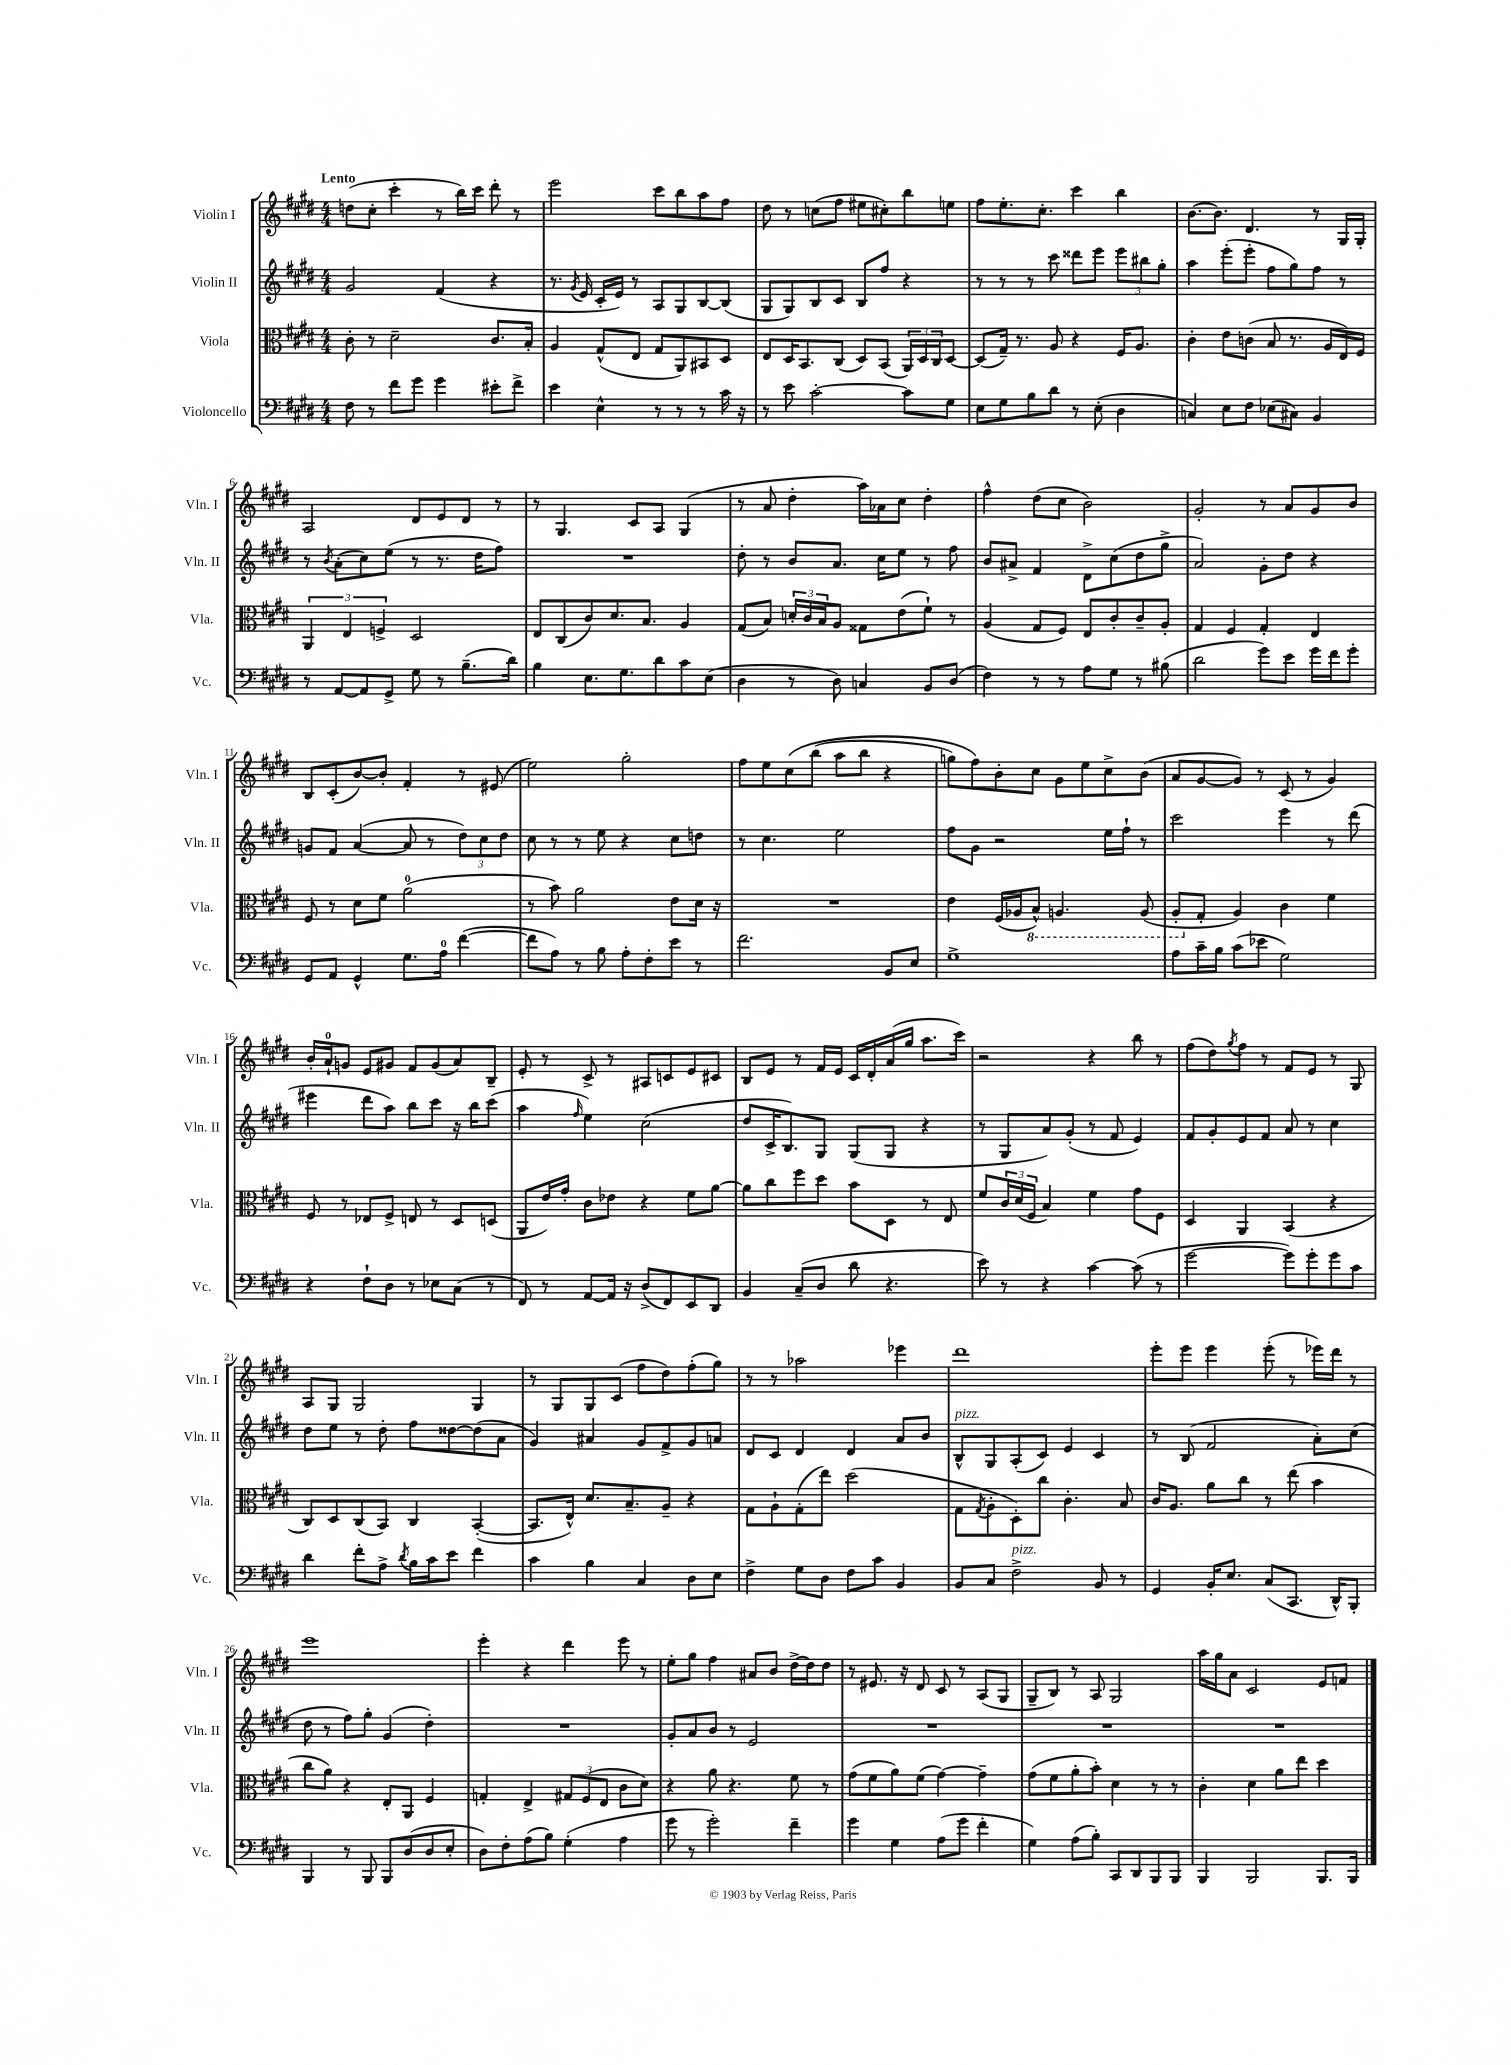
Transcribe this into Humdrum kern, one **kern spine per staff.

**kern	**kern	**kern	**kern
*staff4	*staff3	*staff2	*staff1
*clefF4	*clefC3	*clefG2	*clefG2
*k[f#c#g#d#]	*k[f#c#g#d#]	*k[f#c#g#d#]	*k[f#c#g#d#]
*M4/4	*M4/4	*M4/4	*M4/4
8F#\	8c#'\	2g#/	(8dd\L
8r	8r	.	8cc#'\J
8f#\L	2d#~\	.	4ccc#'\
8g#\J	.	.	.
4g#\	.	(4f#/	8r
.	.	.	16bb\LL)
.	.	.	16ccc#\JJ
8e#'\L	8.c#/L	4r	8ddd#'\
8f#^\J	.	.	8r
.	16B'/Jk	.	.
=	=	=	=
4e\	4A/	8.r	2eee\
.	.	8qg#/	.
.	.	16e/	.
4E^^\	(8G#^^/L	16c#'/LL	.
.	.	16e/JJ)	.
.	8E/J	8r	.
8r	8G#/L	8A/L	8ccc#\L
8r	8AA/)	8G#/	8bb\
8r	8BB#/	[8B/	8aa\
16c#\	8D#/J	(8B/]J	8ff#\J
16r	.	.	.
=	=	=	=
8r	8E/L	8G#/L	8dd#\
8e\	16D#/K	8G#/)	8r
.	8.BB/	.	.
[2c#'\	.	8B/	(8cc\L
.	(8C#/J	8c#/J	8ff#\J
.	8D#/L)	8B/L	8ee#\L
.	(8BB/J	8ff#/J	8cc#'\)
8c#\]L	24AA/LL)	4r	8bb\
.	24D#/	.	.
.	24C#/J	.	.
8G#\J	[8D#/J	.	8ee\J
=	=	=	=
8E\L	(8D#/]L	8r	8ff#\L
8G#\	16G#~/Jk)	8r	8.ee'\
.	8.r	.	.
8B\	.	8r	.
.	.	.	8.cc#'\J
8d#\J	8A/	8ccc#\	.
8r	4r	8ddd##\L	4ccc#\
(8E'\	.	8eee\J	.
4D#\	16F#/LK	12eee\L	4bb\
.	8.A/J	.	.
.	.	12bb#\	.
.	.	12gg#'\J	.
=	=	=	=
4C/)	4c#'\	4aa\	[8.b\L
.	.	.	8.b\]J
8E\L	8e\L	(8eee'\L	.
8F#\J	(8c\J	8eee'\J	4.d#/
(8E-\L	8B/	8ff#\L	.
8C#\J)	8.r	8gg#\)	.
4BB/	.	8ff#\J	8r
.	16A/LL	.	.
.	16E/)	8r	16G#/LL
.	16F#/JJ	.	16G#'/JJ
=	=	=	=
8r	6AA/	8r	2A/
.	.	8qb/	.
[8AA/L	.	(8a'\L	.
.	6E/	.	.
8AA/]	.	8cc#\)	.
.	6F^/	.	.
8GG#^/J	.	(8ee\J	.
8G#\	2D#/	8r	8d#/L
8r	.	8.r	8e/
(8.B~\L	.	.	8d#/J
.	.	16dd#\LK	.
.	.	8ff#\J)	8r
16d#\Jk)	.	.	.
=	=	=	=
4B\	8E/L	1r	8r
.	(8C#/	.	4.G#/
8.E\L	8c#/)	.	.
.	8.d#/	.	.
8.G#\	.	.	.
.	.	.	8c#/L
.	8.B/J	.	.
8d#\	.	.	8A/J
8c#\	4A/	.	(4G#/
(8E\J	.	.	.
=	=	=	=
4D#\	(8G#/L	8dd#'\	8r
.	8B/J)	8r	8a/
8r	24d'/LL	8b/L	4dd#'\
.	24c#/	.	.
.	24B/J	.	.
8D#\)	8A/J	8.a/J	.
4C/	8G##\L	.	16aa\LL)
.	.	16cc#\LK	16a-\J
.	(8e\	8ee\J	8cc#\J
8BB/L	8f#`\J)	8r	4dd#'\
(8D#/J	8r	8ff#\	.
=	=	=	=
4F#\)	(4A/	8b/L	4ff#^^\
.	.	8a#^/J	.
8r	8G#/L	4f#/	(8dd#\L
8r	8F#/J)	.	8cc#\J
8A\L	8E/L	8d#^\L	2b\)
8G#\J	8c#'/	(8cc#\	.
8r	8c#~/	8dd#\	.
(8B#\	8A'/J	8gg#^\J	.
=	=	=	=
2d#\	4G#/	2a/)	2g#'/
.	4F#/	.	.
8g#\L)	4G#'/	8g#'\L	8r
8e\J	.	8dd#\J	8a/L
16g#\LL	4E/	4r	8g#/
16f#\J	.	.	.
8g#'\J	.	.	8b/J
=	=	=	=
8GG#/L	8F#/	8g/L	8B/L
8AA/J	8r	8f#/J	(8c#'/
4GG#^^/	8d#\L	([4a/	[8b/)
.	8f#\J	.	8b'/]J
8.G#\L	(2a\	8a/]	4f#'/
.	.	8r	.
16A\Jk	.	.	.
([4f#\	.	12dd#\L)	8r
.	.	12cc#\	.
.	.	.	(8e#/
.	.	12dd#\J	.
=	=	=	=
8f#\]L	8r	8cc#\	2ee\)
8A\J)	8b\)	8r	.
8r	2a\	8r	.
8B\	.	8ee\	.
8A'\L	.	4r	2gg#'\
8F#'\	.	.	.
8e\J	8e\L	8cc#\L	.
8r	16d#\Jk	8dd\J	.
.	16r	.	.
=	=	=	=
2.f#\	1r	8r	8ff#\L
.	.	4.cc#\	8ee\
.	.	.	&(8cc#\
.	.	.	(8bb\J
.	.	2ee\	8aa\L
.	.	.	8bb\J
8BB/L	.	.	4r
8E/J	.	.	.
=	=	=	=
1G#^	4e\	8ff#\L	8gg\L)
.	.	8g#\J	8ff#\&)
.	(16F#/LL	2r	8b'\
.	16A-/J	.	.
.	8BB^^/J)	.	8cc#\J
.	4.AA/	.	8g#\L
.	.	.	8ee\
.	.	16ee\LL	8cc#^\
.	.	16ff#`\JJ	.
.	(8AA/	8r	(8b\J
=	=	=	=
8A\L	8AA'/L	2ccc#\	8a/L
16c#~\L	8G#'/J	.	[8g#/
16B\JJ	.	.	.
(8c#\L	4A/)	.	8g#/]J)
8e-\J	.	.	8r
2G#\)	4c#\	4eee\	(8c#/
.	.	.	8r
.	4f#\	8r	4g#/)
.	.	(8ddd#\	.
=	=	=	=
4r	8F#/	4eee#\	16b'/LL
.	.	.	16a`/J
.	8r	.	8g/J
8F#`\L	8E-/L	8ddd#\L	8e/L
8D#\J	8F#^/J	8aa\J)	8g#/J
8r	8E/	8bb\L	8f#/L
8E-\L	8r	8ccc#\J	(8g#/
(8C#\J	8D#/L	16r	8a/)
.	.	16bb\LK	.
8r	(8D/J	(8ccc#\J	8B~/J
=	=	=	=
8FF#/)	8AA/L	4aa\	8e'/
8r	16e/L)	.	8r
.	16g#'/JJ	.	.
.	.	16qqff#/	.
[8AA/L	8c#\L	4ee\)	8c#^/
16AA/]Jk	8e-\J	.	8r
16r	.	.	.
(8D#^/L	4r	(2cc#\	8A#/L
8FF#/)	.	.	8c/
8EE/	8f#\L	.	8e/
8DD#/J	[8a\J	.	8c#/J
=	=	=	=
4BB/	8a\]L	8dd#/L	8B/L
.	8cc#\	16c#^/K	8e/J
.	.	8.B/)	.
(8C#~/L	8ff#\	.	8r
8D#/J	8dd#\J	8G#/J	16f#/LL
.	.	.	16e/JJ
8d#\	8b\L	(8G#/L	16c#/LL
.	.	.	16d#'/
4.r	8D#\J	8G#/J	(16a/
.	.	.	16gg#/JJ
.	8r	4r	8.aa\L
.	8E/	.	.
.	.	.	16ccc#\Jk)
=	=	=	=
8e\)	8f#/L	8r	2r
8r	24c#/L	8G#/L	.
.	(24d#/	.	.
.	24F#/JJ	.	.
4r	4B/)	8a/)	.
.	.	(8g#'/J	.
[4c#\	4f#\	8r	4r
.	.	8f#/	.
(8c#\]	8g#\L	4e/)	8bb\
8r	8F#\J	.	8r
=	=	=	=
[2g#\	4D#/	8f#/L	(8ff#\L
.	.	8g#'/	8dd#\)
.	.	.	8qgg#/
.	4AA/	8e/	8ff#\J
.	.	8f#/J	8r
8g#\]L)	(4BB/	8a/	8f#/L
8g#'\	.	8r	8e/J
8g#\	4r	4cc#\	8r
8c#\J	.	.	8G#/
=	=	=	=
4d#\	8C#/L)	8dd#\L	8A/L
.	8D#/	8ee\J	8G#/J
8f#'\L	(8C#/	8r	2G#/
8A^\J	8BB/J)	8dd#'\	.
8qd#/	.	.	.
16B\LL	4C#/	8ff#\L	.
16c#\J	.	.	.
8e\J	.	[8dd##\	.
4f#\	([4BB'/	(8dd##\]	4G#/
.	.	8a\J	.
=	=	=	=
4c#\	8.BB/]L	4g#/)	8r
.	.	.	8G#/L
.	16E^^/Jk)	.	.
4B\	8.d#/L	4a#/	8G#/
.	.	.	(8c#/J
.	8.B~/	.	.
4C#/	.	8g#/L	8ff#\L
.	8A~/J	8f#^/	8dd#\)
8D#\L	4r	8g#/	(8ff#'\
8E\J	.	8a/J	8gg#\J)
=	=	=	=
4F#^\	8G#\L	8d#/L	8r
.	8A`\	8c#/J	8r
8G#\L	(8G#'\	4d#/	2aa-\
8D#\J	8ee\J)	.	.
8F#\L	(2dd#\	4d#/	.
8c#\J	.	.	.
4BB/	.	8a/L	4eee-\
.	.	8b/J	.
=	=	=	=
8BB/L	8G#\L	8B^^/L	1ddd#
.	8qG#/	.	.
8C#/J	8A'\	8G#/	.
2F#^\	8D#'\)	(8A'/	.
.	8cc#\J	8c#/J)	.
.	4.c#'\	4e/	.
8BB/	.	4c#/	.
8r	8B/	.	.
=	=	=	=
4GG#/	16c#/LK	8r	8eee'\L
.	8.A/J	.	.
.	.	(8B/	8eee\J
16BB'/LK	8a\L	2f#/	4eee\
8.E/J	.	.	.
.	8cc#\J	.	.
(8C#/L	8r	.	(8eee'\
8.CC#/J	(8ee\	.	8r
.	4b\	8a'\L)	16eee-\LL)
16DD#^^/LK)	.	.	16ddd#\JJ
8BBB'/J	.	(8cc#\J	8r
=	=	=	=
4BBB/	8cc#\L	8dd#\	1eee
.	8a\J)	8r	.
8r	4r	8ff#\L)	.
8BBB/	.	8gg#'\J	.
8BBB/L	8E'/L	(4g#/	.
(8D#/	8AA/J	.	.
8D#/	4F#/	4dd#'\)	.
8E'/J	.	.	.
=	=	=	=
8D#\L)	4G'/	1r	4eee'\
8F#'\	.	.	.
(8A\	4E^/	.	4r
8B\J)	.	.	.
(4G#'\	12G#/L	.	4ddd#\
.	(12F#/	.	.
.	12E/J	.	.
4A\	8c#\L	.	8eee\
.	8d#\J)	.	8r
=	=	=	=
8g#\	4r	8g#'/L	8ee'\L
8r	.	8a/	8gg#\J
2g#'\)	8a\	8b/J	4ff#\
.	4.r	8r	.
.	.	2e/	8a#/L
.	.	.	8b/J
4f#~\	8f#\	.	[16dd#^\LL
.	.	.	16dd#\]J
.	8r	.	8dd#\J
=	=	=	=
4g#\	(8g#\L	1r	8r
.	8f#\	.	8.e#/
4G#\	8a\)	.	.
.	.	.	16r
.	(8f#\J	.	8d#/
(8A\L	[4g#\)	.	8c#/
8g#\J	.	.	8r
4f#'\	4g#~\]	.	(8A/L
.	.	.	8G#/J
=	=	=	=
4G#\)	(8g#\L	1r	8G#~/L
.	8f#\	.	8B/J)
(8A\L	8a'\	.	8r
8B'\J)	8b'\J)	.	8A/
8CC#/L	4d#\	.	2G#/
8DD#/	.	.	.
8BBB/	8r	.	.
8BBB/J	8r	.	.
=	=	=	=
4BBB/	4c#'\	1r	16aa\LL
.	.	.	16gg#\J
.	.	.	8a\J
2BBB/	4d#\	.	2c#/
.	8a\L	.	.
.	8ee\J	.	.
8.BBB/L	4dd#\	.	8e/L
.	.	.	8f/J
16BBB/Jk	.	.	.
==	==	==	==
*-	*-	*-	*-
